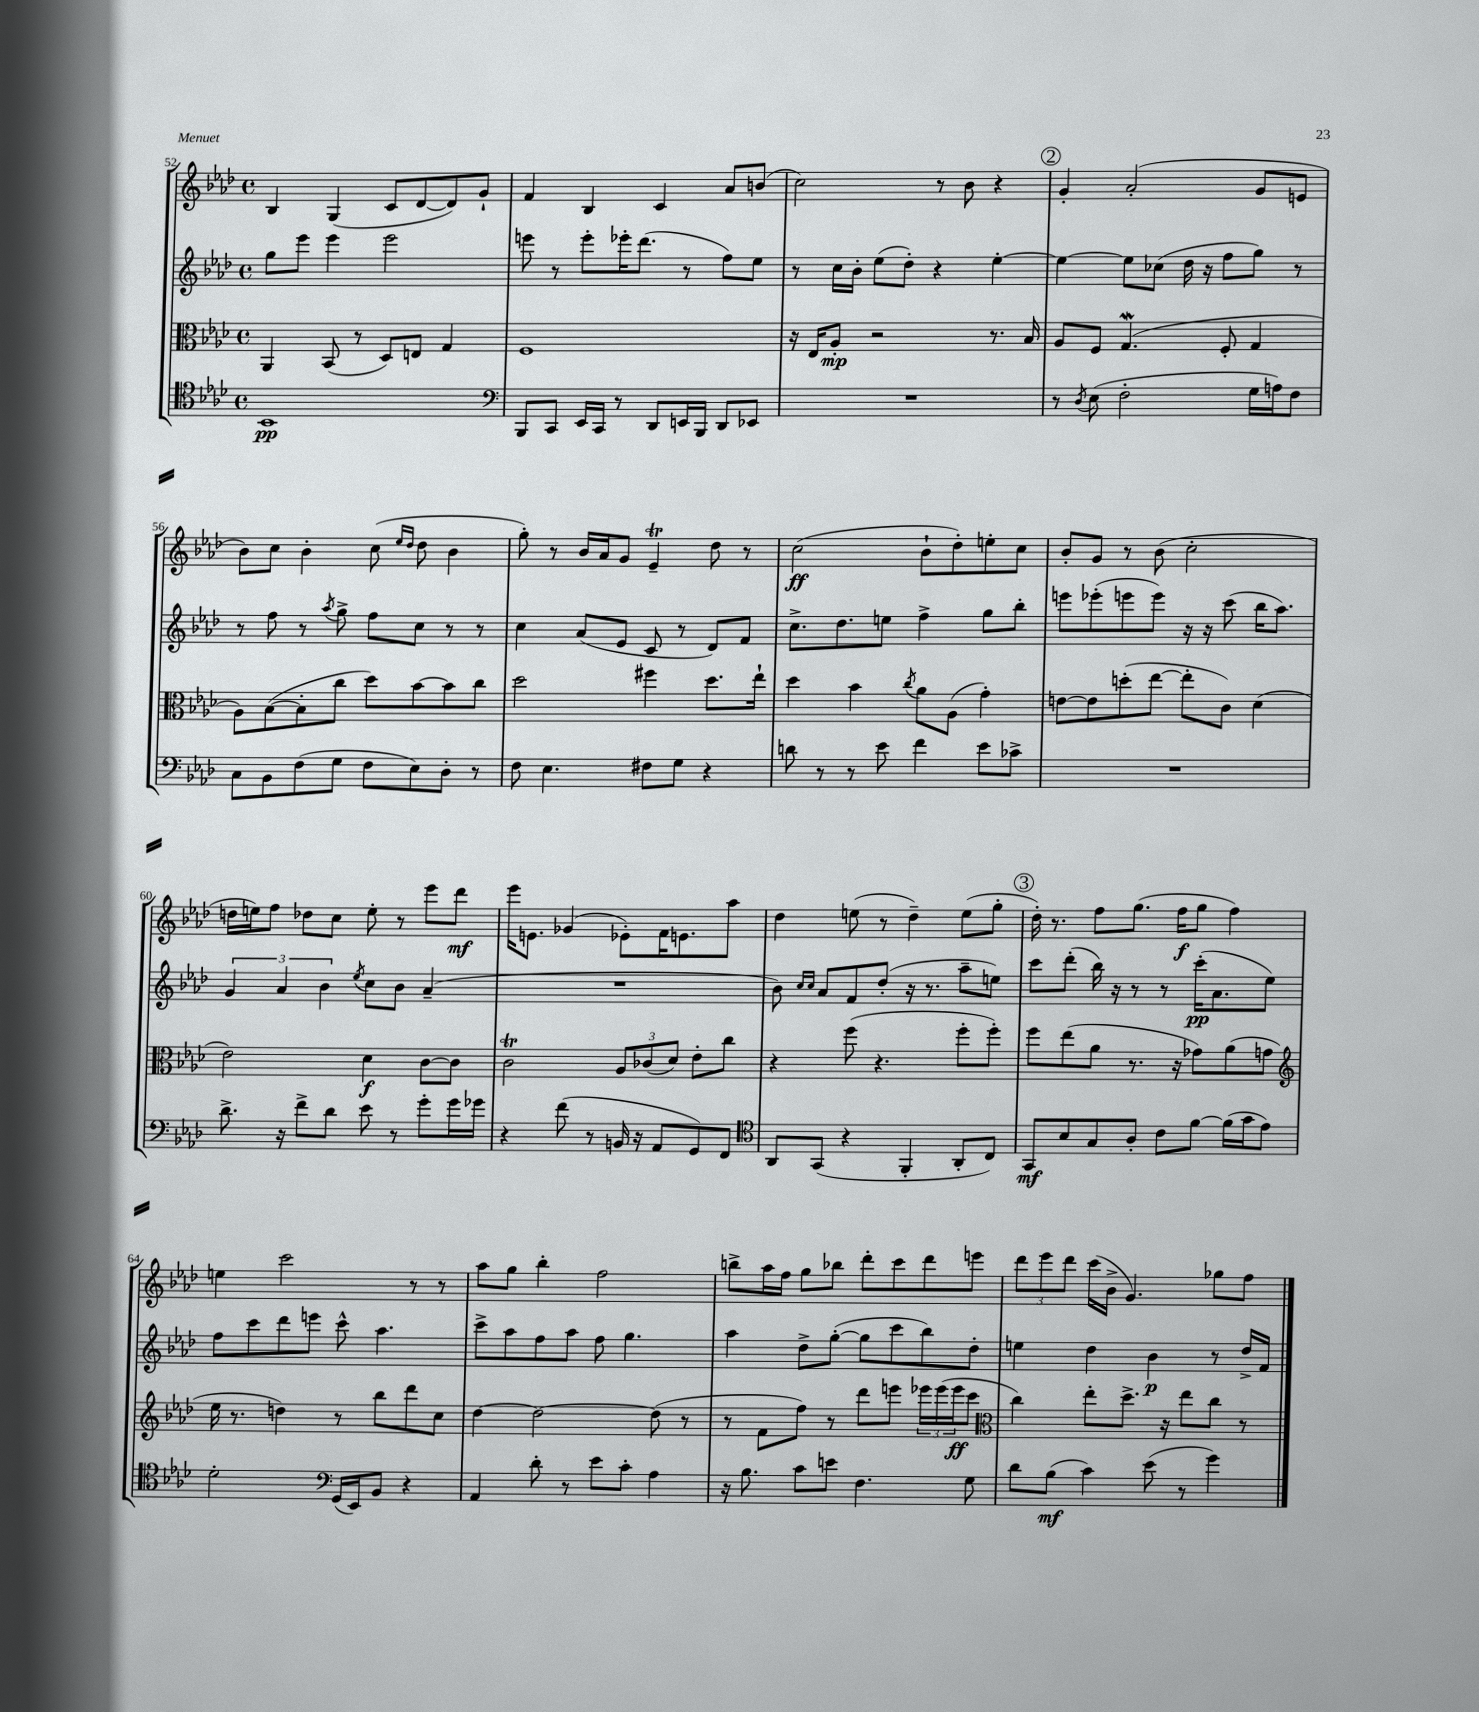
<<
\new StaffGroup <<
\new Staff = "s0" {
    \clef treble \key aes \major \defaultTimeSignature \time 4/4
    bes4 g4( c'8 des'8~ des'8) g'8-! |
    f'4 bes4 c'4 aes'8 b'8( |
    c''2) r8 bes'8 r4 |
    \mark \markup { \circle "2" } g'4-. aes'2-.( g'8 e'8 |
    bes'8) c''8 bes'4-. c''8( \grace { ees''16 des''16 } des''8 bes'4 |
    g''8-.) r8 bes'16 aes'16 g'8 ees'4--\trill des''8 r8 |
    c''2\ff( bes'8-! des''8-.) e''8-. c''8 |
    bes'8-. g'8 r8 bes'8( c''2-. |
    d''16 e''16) f''8 des''8 c''8 e''8-. r8 ees'''8 des'''8\mf |
    ees'''16 e'8. ges'4( ees'8-.) f'16 e'8. aes''8 |
    des''4 e''8( r8 des''4--) e''8( g''8-. |
    \mark \markup { \circle "3" } des''16-.) r8. f''8 g''8.( f''16\f g''8 f''4) |
    e''4 c'''2 r8 r8 |
    aes''8 g''8 bes''4-. f''2 |
    b''8-> aes''16 f''16 g''8 bes''8 des'''8-. c'''8 des'''8 e'''8 |
    \tuplet 3/2 { des'''8 ees'''8 des'''8 } c'''16( bes'16-> g'4.) ges''8 f''8 \bar "|." |
}
\new Staff = "s1" {
    \clef treble \key aes \major \defaultTimeSignature \time 4/4
    g''8 ees'''8 ees'''4 ees'''2 |
    e'''8 r8 e'''8-. ees'''16-. des'''8.( r8 f''8) ees''8 |
    r8 c''16 bes'16-. ees''8( des''8-.) r4 ees''4~-. |
    \mark \markup { \circle "2" } ees''4~ ees''8 ces''8( des''16 r16 f''8 g''8) r8 |
    r8 f''8 r8 \acciaccatura { aes''8 } g''8-> f''8 c''8 r8 r8 |
    c''4 aes'8( ees'8 c'8 r8 des'8) f'8 |
    c''8.-> des''8. e''8 f''4-> g''8 bes''8-. |
    e'''8 ees'''8-.( e'''8 e'''8) r16 r16 c'''8( bes''16 aes''8.) |
    \tuplet 3/2 { g'4 aes'4 bes'4 } \acciaccatura { ees''8 } c''8 bes'8 aes'4--( |
    R1 |
    bes'8) \grace { c''16 c''16 } aes'8 f'8 des''8-.( r16 r8. aes''8-- e''8) |
    \mark \markup { \circle "3" } c'''8 des'''8-.( bes''16) r16 r8 r8 c'''16-.\pp( aes'8. ees''8) |
    f''8 c'''8 des'''8 e'''8 c'''8-^ aes''4. |
    c'''8-> aes''8 f''8 aes''8 f''8 g''4. |
    aes''4 des''8-> g''8~-.( g''8 c'''8 bes''8) des''8-. |
    e''4 des''4 bes'4\p r8 des''16-> f'16 \bar "|." |
}
\new Staff = "s2" {
    \clef alto \key aes \major \defaultTimeSignature \time 4/4
    aes,4 bes,8( r8 des8) e8 g4 |
    f1 |
    r16 ees16 aes8-.\mp r2 r8. bes16 |
    \mark \markup { \circle "2" } aes8 f8 g4.\mordent( f8-. g4 |
    aes8) bes8~( bes8-. c''8 des''8) bes'8~ bes'8 c''8 |
    des''2 fis''4 des''8. ees''16-! |
    des''4 bes'4 \acciaccatura { c''8 } aes'8 aes8( g'4-.) |
    e'8~ e'8 d''8-.( ees''8~ ees''8-. c'8) des'4( |
    ees'2) des'4\f c'8~ c'8 |
    c'2\trill \tuplet 3/2 { aes8 ces'8( des'8) } ees'8-. c''8 |
    r4 f''8( r4. f''8-. f''8-.) |
    \mark \markup { \circle "3" } f''8 ees''8( aes'8 r8. r16 ges'8) aes'8( g'8 |
    \clef treble ees''16 r8. d''4) r8 bes''8 des'''8 c''8 |
    des''4~ des''2~ des''8( r8 |
    r8 f'8 f''8) r8 des'''8 e'''8 \tuplet 3/2 { ees'''16 ees'''16( ees'''16\ff } c'''8 |
    \clef alto c''4) ees''8-. des''8.-> r16 ees''8 c''8 r8 \bar "|." |
}
\new Staff = "s3" {
    \clef tenor \key aes \major \defaultTimeSignature \time 4/4
    bes,1\pp |
    \clef bass bes,,8 c,8 ees,16 c,16 r8 des,8 e,16 bes,,16 des,8 ees,8 |
    R1 |
    \mark \markup { \circle "2" } r8 \acciaccatura { des8 } ees8( f2-. g16 a16) f8 |
    c8 bes,8 f8( g8 f8 ees8) des8-. r8 |
    f8 ees4. fis8 g8 r4 |
    d'8 r8 r8 ees'8 f'4 ees'8 ces'8-> |
    R1 |
    des'8.-> r16 f'8-> des'8 ees'8 r8 g'8-. g'16 ges'16 |
    r4 f'8( r8 b,16 r16 aes,8 g,8) f,8 |
    \clef tenor aes,8 g,8( r4 f,4-. aes,8-. c8) |
    \mark \markup { \circle "3" } g,8\mf bes8 g8 aes8-. c'8 f'8~ f'16( g'16 ees'8) |
    des'2-. \clef bass g,16( ees,16) bes,8 r4 |
    aes,4 des'8-. r8 ees'8 c'8-. aes4 |
    r16 bes8. c'8 e'8 f4. g8 |
    des'8 bes8\mf( c'4) ees'8( r8 g'4) \bar "|." |
}
>>
>>
\layout { \context { \Score currentBarNumber = #52 } }
